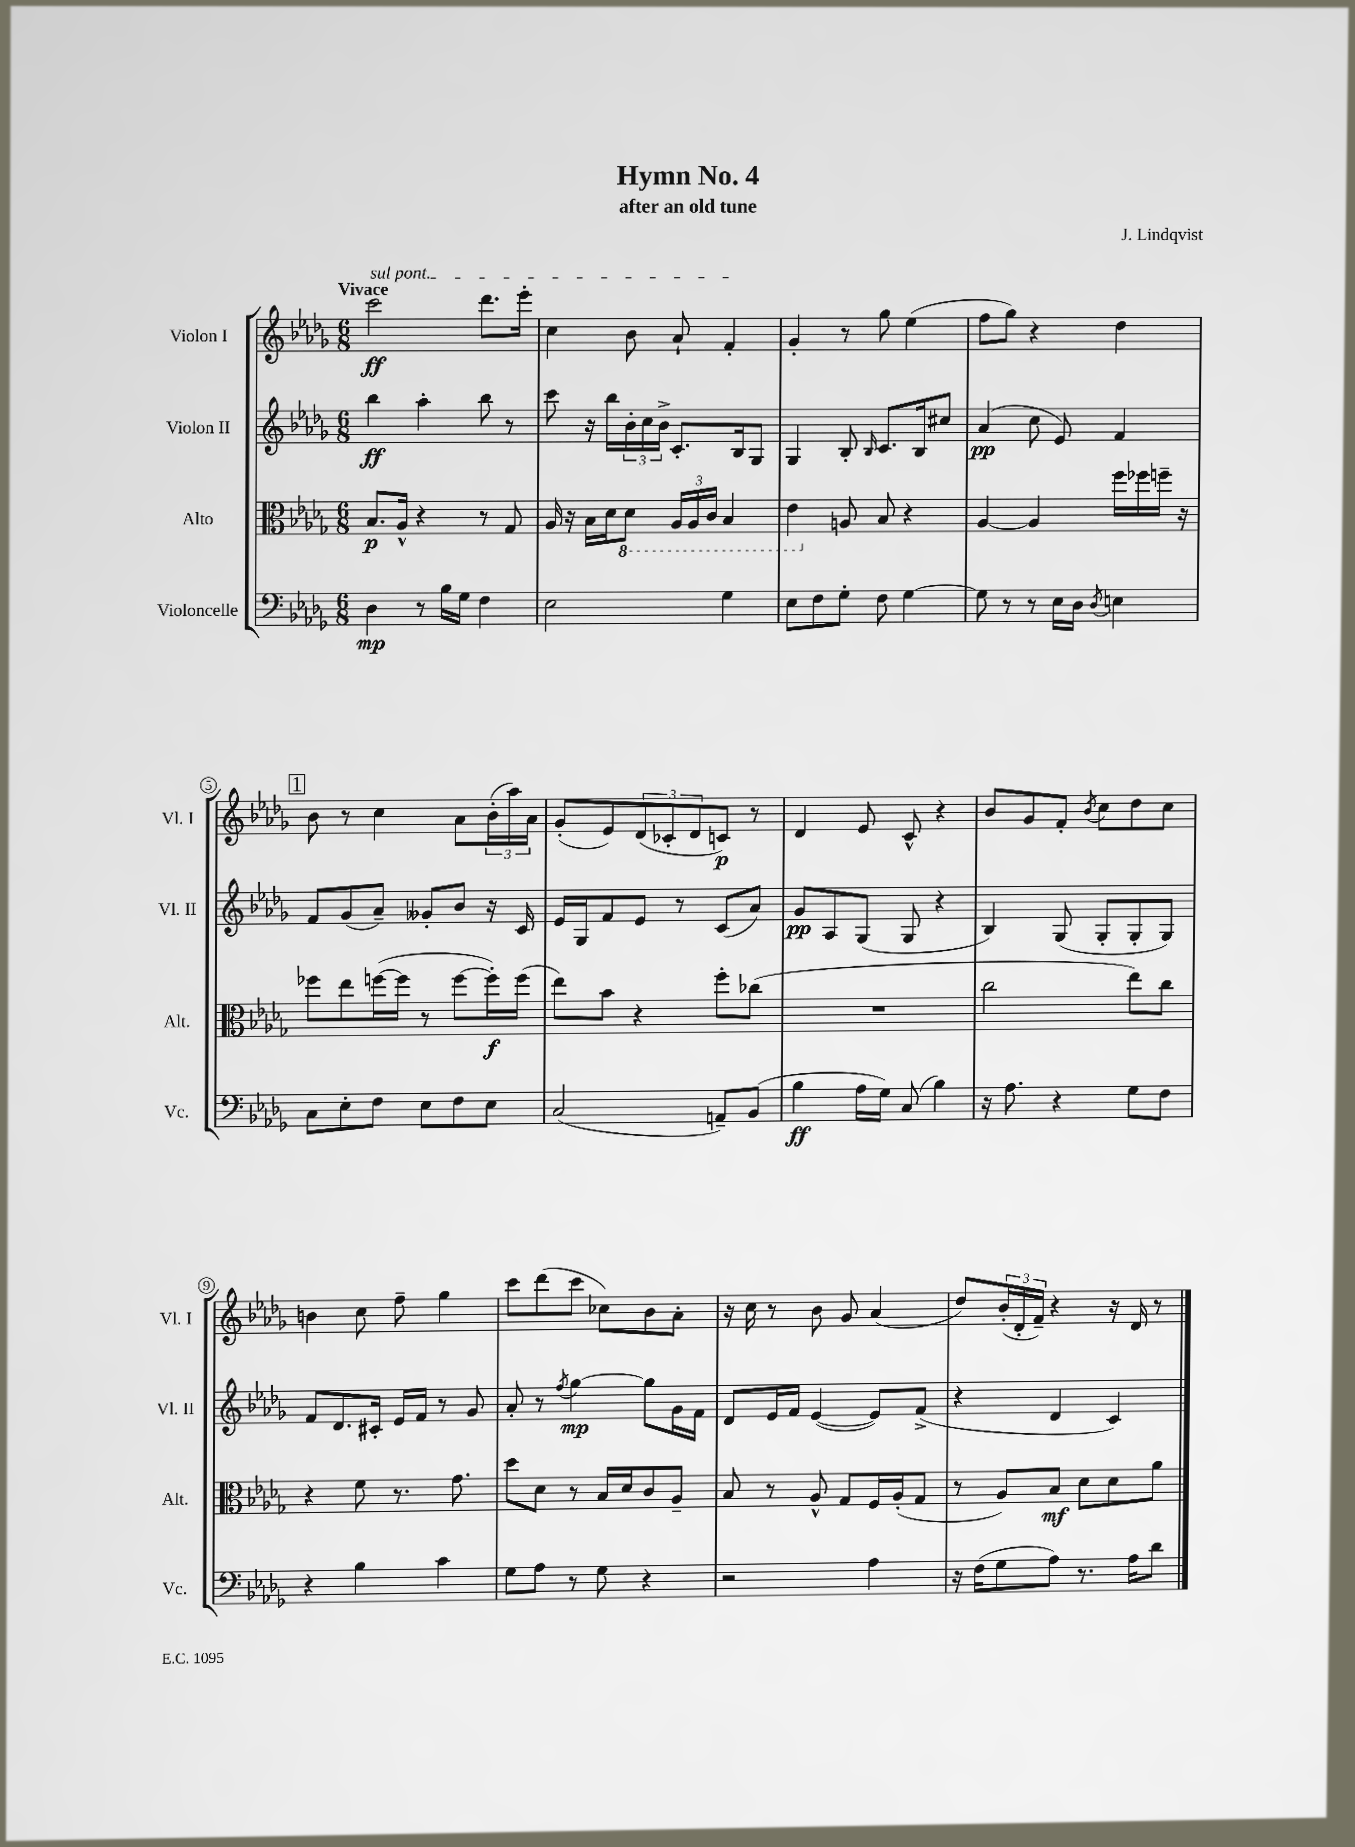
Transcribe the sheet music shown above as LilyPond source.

\header { title = "Hymn No. 4" composer = "J. Lindqvist" subtitle = "after an old tune" }
<<
\new StaffGroup <<
\new Staff = "s0" \with { instrumentName = "Violon I" shortInstrumentName = "Vl. I" } {
    \clef treble \key des \major \numericTimeSignature \time 6/8 \tempo "Vivace"
    \once \override TextSpanner.bound-details.left.text = \markup { \italic "sul pont." } c'''2\ff\startTextSpan des'''8. ees'''16-. |
    c''4 bes'8 aes'8-! f'4-.\stopTextSpan |
    ges'4-. r8 ges''8 ees''4( |
    f''8 ges''8) r4 des''4 |
    \mark \markup { \box "1" } bes'8 r8 c''4 aes'8 \tuplet 3/2 { bes'16-.( aes''16) aes'16 } |
    ges'8-.( ees'8) \tuplet 3/2 { des'8( ces'8-. des'8 } c'8\p) r8 |
    des'4 ees'8 c'8-^ r4 |
    bes'8 ges'8 f'8-. \acciaccatura { bes'8 } c''8 des''8 c''8 |
    b'4 c''8 f''8-- ges''4 |
    c'''8 des'''8( c'''8 ces''8) bes'8 aes'8-. |
    r16 c''16 r8 bes'8 ges'8 aes'4( |
    des''8) \tuplet 3/2 { bes'16-.( des'16-. f'16--) } r4 r16 des'16 r8 \bar "|." |
}
\new Staff = "s1" \with { instrumentName = "Violon II" shortInstrumentName = "Vl. II" } {
    \clef treble \key des \major \numericTimeSignature \time 6/8
    bes''4\ff aes''4-. bes''8 r8 |
    c'''8 r16 bes''16 \tuplet 3/2 { bes'16-. c''16 bes'16-> } c'8.-. bes16 ges8 |
    ges4 bes8-. \grace { bes16 } c'8. bes16 cis''8 |
    aes'4\pp( c''8 ees'8) f'4 |
    \mark \markup { \box "1" } f'8 ges'8( aes'8--) geses'8-. bes'8 r16 c'16 |
    ees'16 ges16 f'8 ees'8 r8 c'8( aes'8) |
    ges'8\pp aes8 ges8( ges8 r4 |
    bes4) ges8( ges8-. ges8-. ges8) |
    f'8 des'8. cis'16-. ees'16 f'16 r8 ges'8 |
    aes'8-. r8 \acciaccatura { f''8 } ges''4~\mp ges''8 ges'16 f'16 |
    des'8 ees'16 f'16 ees'4~( ees'8) f'8->( |
    r4 des'4 c'4) \bar "|." |
}
\new Staff = "s2" \with { instrumentName = "Alto" shortInstrumentName = "Alt." } {
    \clef alto \key des \major \numericTimeSignature \time 6/8
    bes8.\p aes16-^ r4 r8 ges8 |
    aes16 r16 bes16 des'16 \ottava #-1 des8 \tuplet 3/2 { aes,16 aes,16 c16 } bes,4 |
    ees4 \ottava #0 a8 bes8 r4 |
    aes4~ aes4 f''16 fes''16 f''16-- r16 |
    \mark \markup { \box "1" } fes''8 ees''8 f''16~( f''16 r8 f''8~ f''16-.\f) f''16( |
    ees''8) bes'8 r4 f''8-. ces''8( |
    R2. |
    c''2 ees''8) c''8 |
    r4 f'8 r8. ges'8. |
    des''8 des'8 r8 bes16 des'16 c'8 aes8-- |
    bes8 r8 aes8-^ ges8 f16 aes16-.( ges8 |
    r8 aes8) bes8\mf des'8 des'8 aes'8 \bar "|." |
}
\new Staff = "s3" \with { instrumentName = "Violoncelle" shortInstrumentName = "Vc." } {
    \clef bass \key des \major \numericTimeSignature \time 6/8
    des4\mp r8 bes16 ges16 f4 |
    ees2 ges4 |
    ees8 f8 ges8-. f8 ges4~ |
    ges8 r8 r8 ees16 des16 \acciaccatura { des8 } e4 |
    \mark \markup { \box "1" } c8 ees8-. f8 ees8 f8 ees8 |
    c2( a,8--) bes,8( |
    bes4\ff aes16 ges16) c8( bes4) |
    r16 aes8. r4 ges8 f8 |
    r4 bes4 c'4 |
    ges8 aes8 r8 ges8 r4 |
    r2 aes4 |
    r16 f16( ges8 aes8) r8. aes16 des'8 \bar "|." |
}
>>
>>
\layout { \context { \Score \override BarNumber.stencil = #(make-stencil-circler 0.1 0.3 ly:text-interface::print) } }
